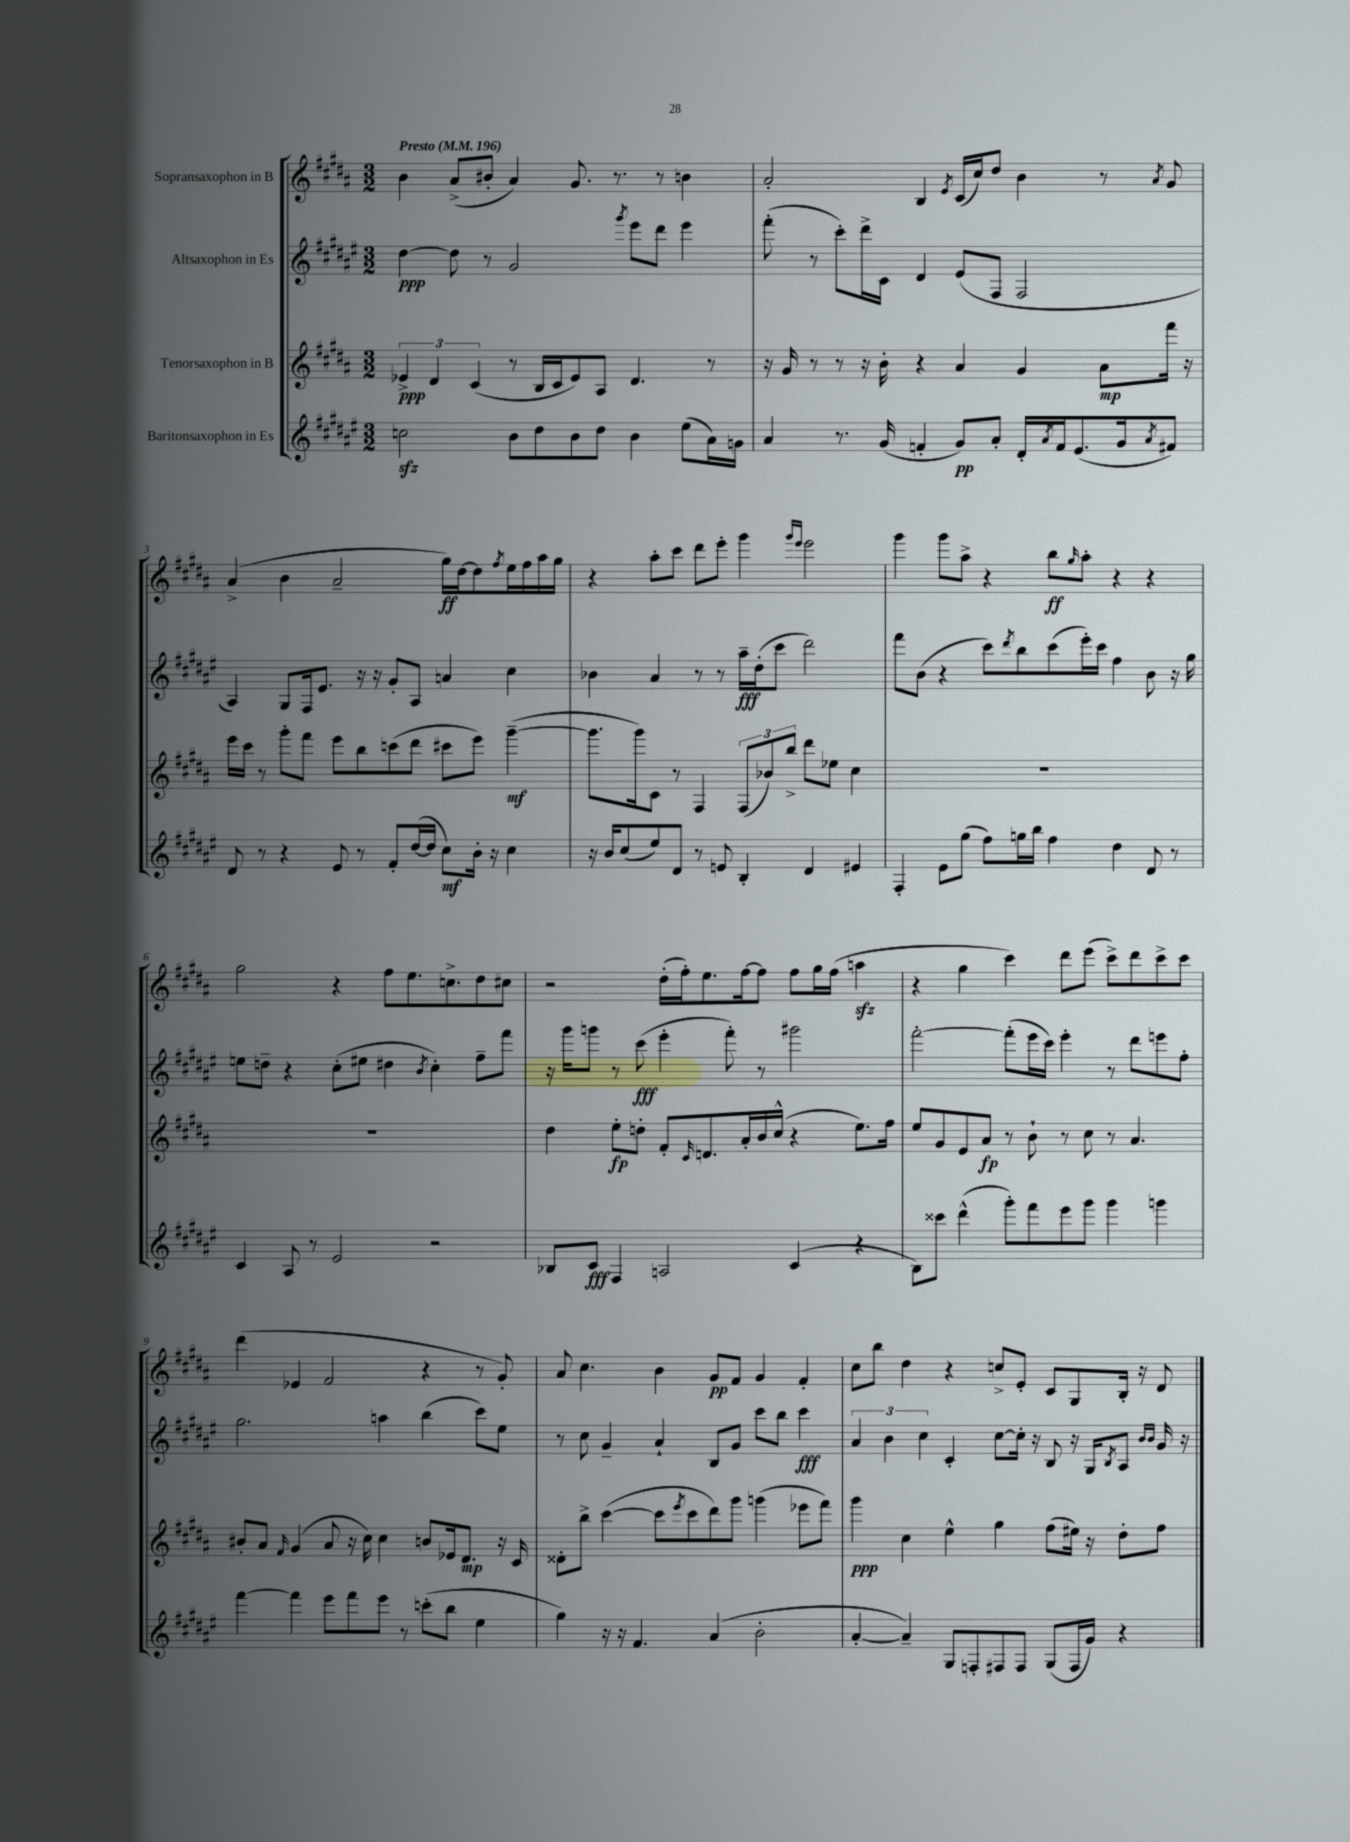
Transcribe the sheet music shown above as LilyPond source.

<<
\new StaffGroup <<
\new Staff = "s0" \with { instrumentName = "Sopransaxophon in B" } {
    \clef treble \key b \major \numericTimeSignature \time 3/2 \tempo "Presto" 4 = 196
    b'4 ais'8->( bis'8-. ais'4) gis'8. r8. r8 b'4 |
    ais'2-. b4 \acciaccatura { e'8 } cis'16( cis''16) dis''8 b'4 r8 \acciaccatura { ais'8 } gis'8 |
    ais'4->( b'4 ais'2-- gis''16\ff) dis''16~ dis''8 \acciaccatura { fis''8 } e''16 fis''16 ais''16 gis''16 |
    r4 ais''8-. cis'''8 dis'''8 e'''8-. gis'''4 \grace { gis'''16 e'''16 } e'''2 |
    gis'''4 gis'''8 ais''8-> r4 b''8\ff \grace { gis''16 } ais''8-. r4 r4 |
    gis''2 r4 fis''8 e''8. c''8.-> dis''8 cis''8 |
    r2 dis''16-.( fis''16-.) e''8. fis''16~ fis''8 fis''8 gis''16 fis''16( a''4\sfz |
    r4 gis''4 cis'''4) dis'''8 e'''8( cis'''8->) dis'''8 cis'''8-> cis'''8 |
    dis'''4( ees'4 fis'2 r4 r8 gis'8-.) |
    ais'8 cis''4. b'4 gis'8\pp fis'8 gis'4 fis'4-. |
    cis''8 b''8 dis''4 r4 c''8-> e'8-. cis'8 gis8 b16-. r16 dis'8 \bar "|." |
}
\new Staff = "s1" \with { instrumentName = "Altsaxophon in Es" } {
    \clef treble \key fis \major \numericTimeSignature \time 3/2
    dis''4~\ppp dis''8 r8 gis'2 \acciaccatura { gis'''8 } eis'''8 dis'''8 eis'''4 |
    fis'''8-.( r8 cis'''8-.) dis'''16-> cis'16 dis'4 eis'8( fis8 fis2 |
    ais4) gis8 fis16 eis'8. r16 r16 gis'8-. ais8 a'4 cis''4 |
    bes'4 ais'4 r8 r8 ais''16--\fff dis''16-.( cis'''8 dis'''2) |
    fis'''8 b'8( r4 cis'''8) \acciaccatura { dis'''8 } b''8 cis'''8( eis'''16-.) cis'''16 fis''4 b'8 r16 gis''16 |
    e''8 d''8-- r4 cis''8-.( eis''8 dis''4 \acciaccatura { b'8 } cis''4-.) fis''8-- fis'''8 |
    r16 gis'''16 g'''8 r8 cis'''8\fff( eis'''4-. fis'''8-.) r8 gis'''2 |
    fis'''2~-. fis'''8-.( eis'''16 cis'''16) eis'''4-. r8 dis'''8 e'''8 fis''8-. |
    gis''2. a''4 b''4( cis'''8) eis''8 |
    r8 cis''8 gis'4-- ais'4-! b8 gis'8 cis'''8 b''8 cis'''4\fff |
    \tuplet 3/2 { ais'4 b'4 cis''4 } cis'4-. cis''8~ cis''16-. r16 b8 r16 gis16 \acciaccatura { b8 } ais8 \grace { b'16 b'16 } gis'16 r16 \bar "|." |
}
\new Staff = "s2" \with { instrumentName = "Tenorsaxophon in B" } {
    \clef treble \key b \major \numericTimeSignature \time 3/2
    \tuplet 3/2 { ees'4->\ppp dis'4 cis'4( } r8 b16 cis'16 ees'8) ais8 dis'4. r8 |
    r16 gis'16 r8 r8 r16 b'16-. r4 ais'4 gis'4 ais'8\mp fis'''16 r16 |
    e'''16 cis'''16 r8 gis'''8-. fis'''8 e'''8 b''8 c'''8( dis'''8 cis'''8 e'''8) gis'''4~--\mf( |
    gis'''8. gis'''16) cis'8 r8 fis4 \tuplet 3/2 { fis8( bes'8) b''8-> } dis'''8 ees''8 cis''4 |
    R1. |
    R1. |
    dis''4 e''8-.\fp d''8-. fis'8-. \grace { cis'16 } d'8. ais'16-. b'16 cis''16-^( r4 e''8.) fis''16 |
    e''8 gis'8 e'8 ais'8\fp r8 b'8-! r8 cis''8 r8 ais'4. |
    bis'8-. ais'8 \grace { fis'16 } gis'4( ais'8 r16 cis''16) cis''4 b'8 ees'16 dis'8.\mp r16 cis'16 |
    disis'8-. b''8-> cis'''4~( cis'''8 \acciaccatura { e'''8 } cis'''8 dis'''8) gis'''8 g'''4( ees'''8 fis'''8) |
    gis'''4\ppp cis''4 e''4-^ gis''4 fis''8( eis''16) r16 dis''8-. fis''8 \bar "|." |
}
\new Staff = "s3" \with { instrumentName = "Baritonsaxophon in Es" } {
    \clef treble \key fis \major \numericTimeSignature \time 3/2
    c''2\sfz b'8 dis''8 b'8 dis''8 b'4 eis''8( ais'16) g'16 |
    ais'4 r8. gis'16( f'4-. gis'8\pp) ais'8-. dis'16-. \acciaccatura { ais'8 } f'16 eis'8.( gis'16 \acciaccatura { ais'8 } fis'8) |
    dis'8 r8 r4 eis'8 r8 fis'8-. dis''16~( dis''16 cis''8\mf) b'16-. r16 cis''4 |
    r16 b'16 cis''8( eis''8) dis'8 r8 e'8 b4-. dis'4 eis'4 |
    fis4-. eis'8 gis''8( fis''8) g''16 b''16 fis''4 dis''4 dis'8 r8 |
    cis'4 ais8 r8 eis'2 r2 |
    bes8 cis'8\fff fis4 a2 cis'4( r4 |
    b8) cisis'''8 dis'''4-^( gis'''8-.) fis'''8 eis'''8 gis'''8 gis'''4 g'''4 |
    fis'''4~ fis'''4 eis'''8 fis'''8 eis'''8 r8 c'''8-.( b''8 eis''4 |
    gis''4) r16 r16 fis'4. ais'4( b'2-. |
    ais'4~-. ais'4--) gis8 f8-. fis8 fis8 gis8( fis16 gis'16) r4 \bar "|." |
}
>>
>>
